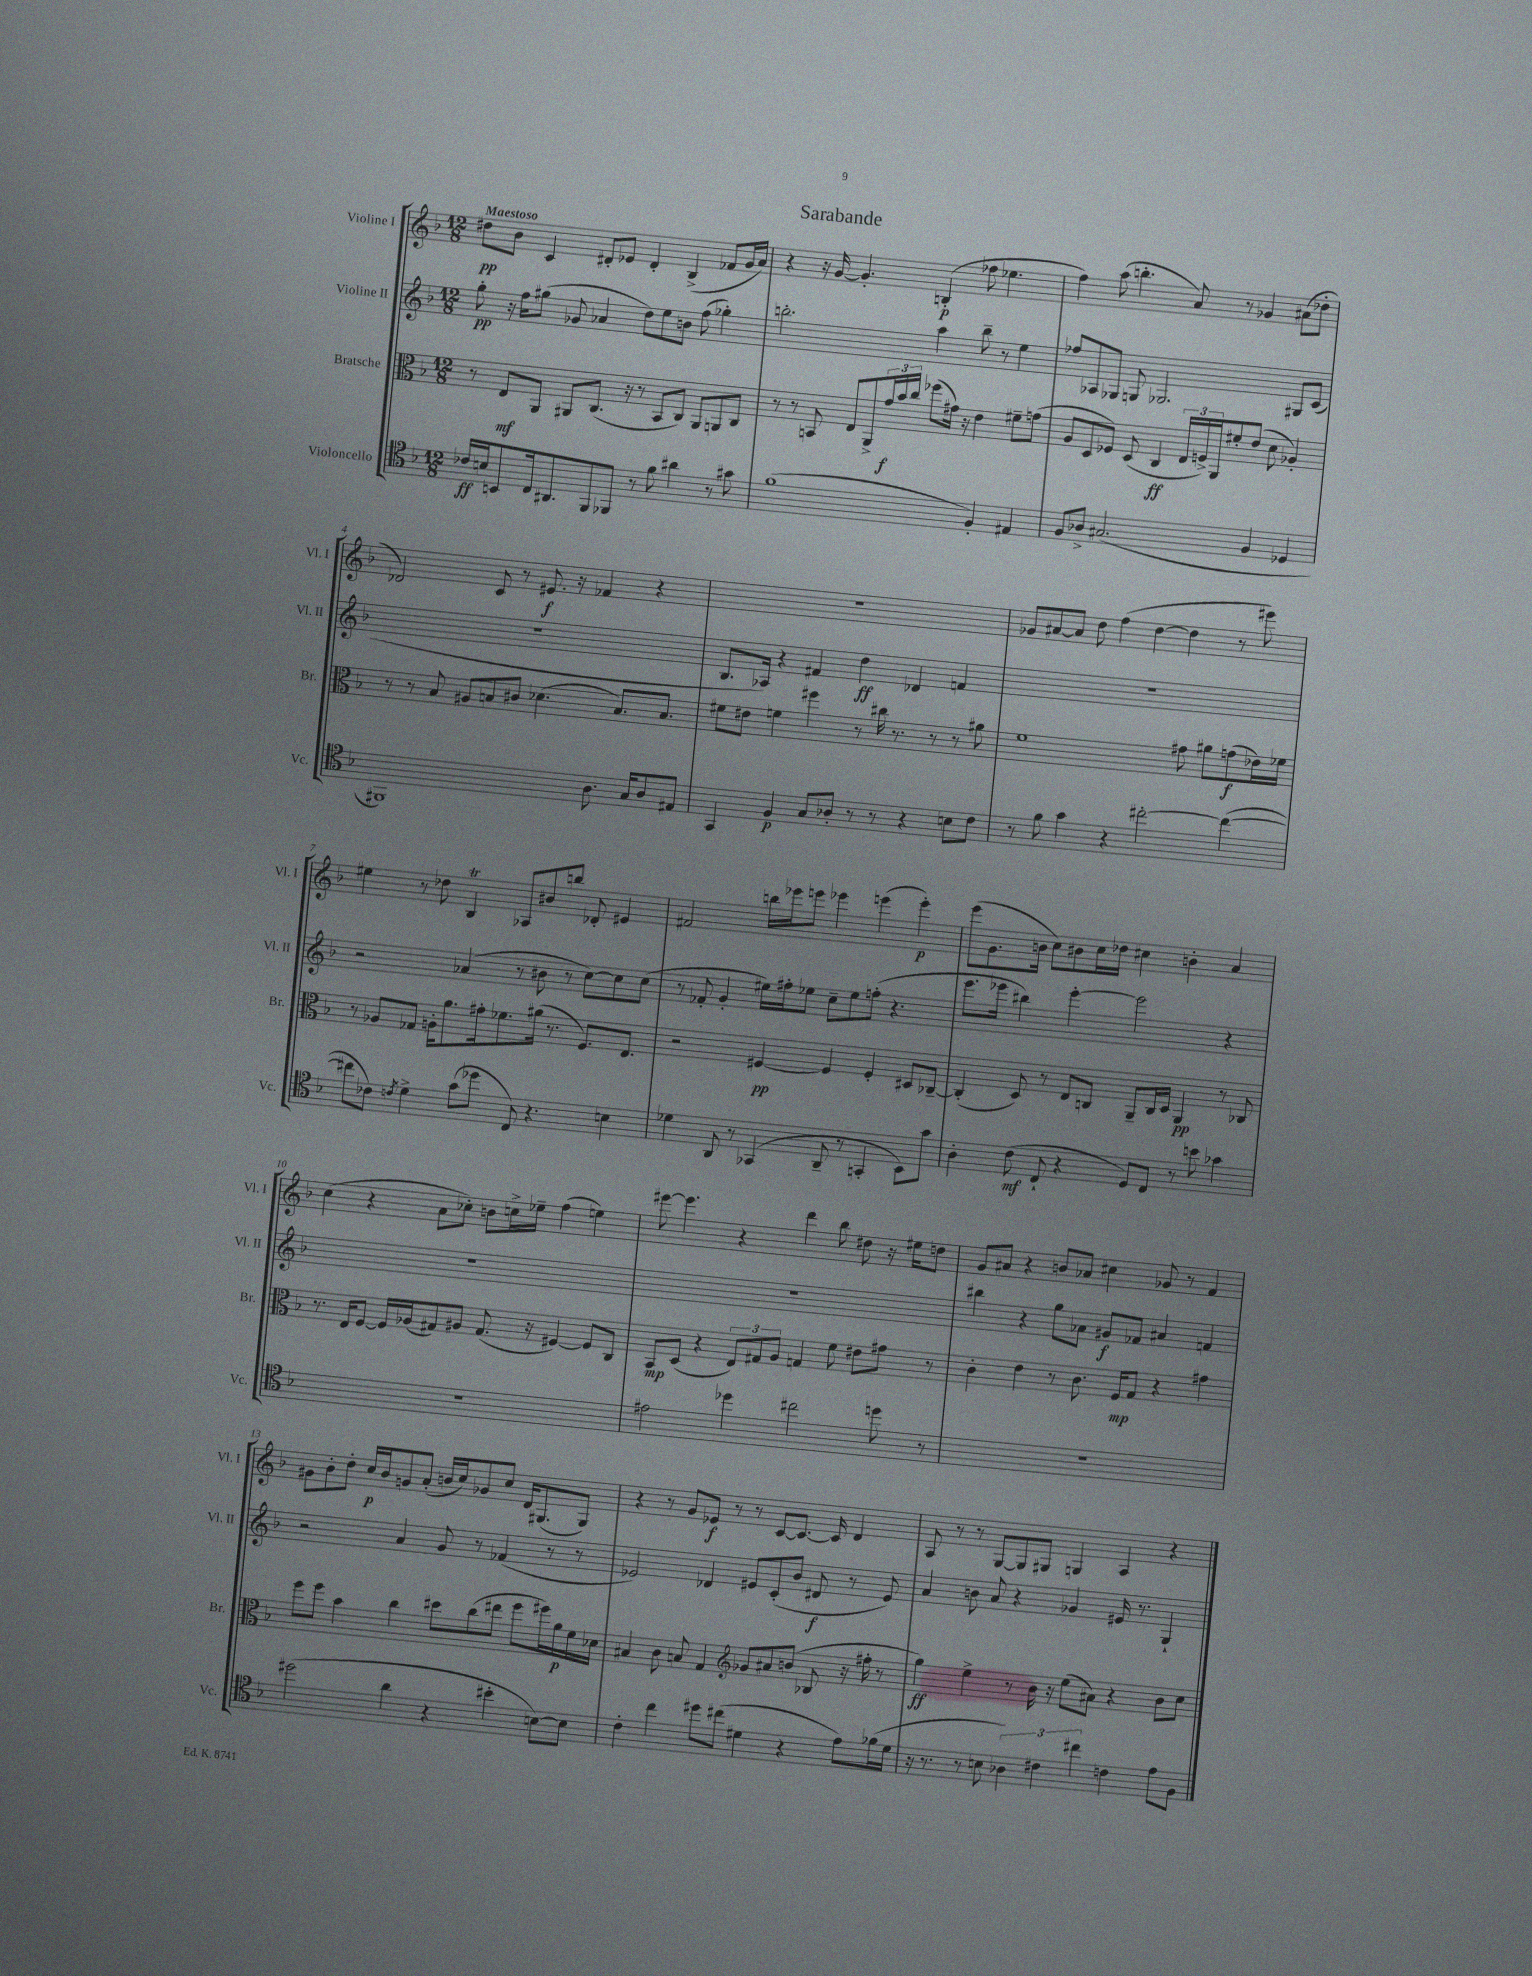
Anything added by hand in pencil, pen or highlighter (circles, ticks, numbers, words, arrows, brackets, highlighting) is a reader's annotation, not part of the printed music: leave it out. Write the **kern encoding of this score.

**kern	**dynam	**kern	**dynam	**kern	**dynam	**kern	**dynam
*part4	*part4	*part3	*part3	*part2	*part2	*part1	*part1
*staff4	*staff4	*staff3	*staff3	*staff2	*staff2	*staff1	*staff1
*I"Violoncello	*	*I"Bratsche	*	*I"Violine II	*	*I"Violine I	*
*I'Vc.	*	*I'Br.	*	*I'Vl. II	*	*I'Vl. I	*
*clefC4	*	*clefC3	*	*clefG2	*	*clefG2	*
*k[b-]	*	*k[b-]	*	*k[b-]	*	*k[b-]	*
*M12/8	*	*M12/8	*	*M12/8	*	*M12/8	*
=1	=1	=1	=1	=1	=1	=1	=1
!	!	!	!	!	!	!LO:TX:a:B:t=Maestoso	!
16c-X/LL	ff	8r	.	8gg'\	pp	8dd#X\L	pp
16Bn/J	.	.	.	.	.	.	.
8BBn/	.	8E/L	mf	16r	.	8b-\J	.
.	.	.	.	16ff\KL	.	.	.
16C/k	.	8AA/J	.	(8gg#X\J	.	4c/	.
8.AA#X/	.	.	.	.	.	.	.
.	.	8AA#X/L	.	8g-X/	.	.	.
8FF/	.	(8.C/J	.	4a-X/	.	8d#X'/L	.
8FF-X/J	.	.	.	.	.	8e-X/J	.
.	.	16r	.	.	.	.	.
8r	.	8r	.	8dd\L)	.	4d#'/	.
8f\	.	8BB-/L	.	8ee\	.	.	.
4a#X\	.	8C/J)	.	8bn\J	.	(4B-^/	.
.	.	8AA#/L	.	(8ff\	.	.	.
8r	.	8AAn/	.	4gg-X'\)	.	8f-X/L	.
8g#X\	.	8C/J	.	.	.	16g/L	.
.	.	.	.	.	.	16a/JJ)	.
=2	=2	=2	=2	=2	=2	=2	=2
(1f	.	8r	.	2.bbn'\	.	4r	.
.	.	8r	.	.	.	.	.
.	.	8BBn/	.	.	.	16r	.
.	.	.	.	.	.	[16g/	.
.	.	8E/L	.	.	.	4.g'/]	.
.	.	8AA^/	.	.	.	.	.
.	.	24g/L	f	.	.	.	.
.	.	24b-/	.	.	.	.	.
.	.	24cc/JJ	.	.	.	.	.
.	.	(8ff-X\L	.	4aa\	.	(4Bn'/	p
.	.	16g#X\Jk)	.	.	.	.	.
.	.	16r	.	.	.	.	.
4F'/)	.	4e\	.	8bb~\	.	8ff-X\	.
.	.	.	.	8r	.	4.ee-X\	.
4E#X/	.	8f#X~\L	.	4ee\	.	.	.
.	.	(8gn\J	.	.	.	.	.
=3	=3	=3	=3	=3	=3	=3	=3
8F/L	.	8A/L	.	8ff-X/L	.	4ff\)	.
8A-X^/J	.	8D/	.	8A-X/	.	.	.
(2.G#X/	.	8F-X/J)	.	8G-X/J	.	(8aa\	.
.	.	(8D/	.	8Gn/	.	4.bbn'\	.
.	.	4C/	ff	2.G-X/	.	.	.
.	.	24E/LL	.	.	.	8a/)	.
.	.	24Fn^/)	.	.	.	.	.
.	.	24AA/J	.	.	.	.	.
.	.	8f#X'/	.	.	.	8r	.
4F/	.	(8e/J	.	.	.	4g-X/	.
.	.	8d\	.	.	.	.	.
4D-X/	.	4A-X'/)	.	8G#X/L	.	(8a#X\L	.
.	.	.	.	(8c/J	.	8dd-X'\J	.
!!LO:LB:g=z
=4	=4	=4	=4	=4	=4	=4	=4
1FF#X)	.	8r	.	1.r	.	2d-X/)	.
.	.	8r	.	.	.	.	.
.	.	8B-/	.	.	.	.	.
.	.	8A#X/L	.	.	.	.	.
.	.	8Bn/	.	.	.	8c/	.
.	.	8c#X/J	.	.	.	8r	.
.	.	(4.d-X\	.	.	.	8.e#X/	f
.	.	.	.	.	.	16r	.
8.A\	.	.	.	.	.	4f-X/	.
.	.	8.B/L)	.	.	.	.	.
16G/KL	.	.	.	.	.	.	.
8A/	.	.	.	.	.	4r	.
.	.	8.B/J	.	.	.	.	.
8E#X/J	.	.	.	.	.	.	.
=5	=5	=5	=5	=5	=5	=5	=5
4GG/	.	8f#X\L	.	8.B-/L	.	1.r	.
.	.	8e#X\J	.	.	.	.	.
.	.	.	.	16A-X/Jk)	.	.	.
4F/	p	4fn\	.	4r	.	.	.
8G/L	.	4ff#X\	.	4f#X/	.	.	.
8A-X'/J	.	.	.	.	.	.	.
8r	.	8r	.	4dd\	ff	.	.
8r	.	16cc#X\	.	.	.	.	.
.	.	8.r	.	.	.	.	.
4r	.	.	.	4d-X/	.	.	.
.	.	8r	.	.	.	.	.
8Bn\L	.	8r	.	4fn/	.	.	.
8c\J	.	8a#X\	.	.	.	.	.
=6	=6	=6	=6	=6	=6	=6	=6
8r	.	1f	.	1.r	.	8g-X/L	.
8f\	.	.	.	.	.	[8a#X/	.
4g\	.	.	.	.	.	8a#/J]	.
.	.	.	.	.	.	8dd\	.
4r	.	.	.	.	.	(4ff\	.
[2cc#X'\	.	.	.	.	.	[4dd\	.
.	.	8g#X\	.	.	.	4dd\]	.
.	.	8a#X\L	.	.	.	.	.
(4cc#\_	.	(8gn\	f	.	.	8r	.
.	.	16e-X\L)	.	.	.	8eee#X\)	.
.	.	16f-X\JJ	.	.	.	.	.
!!LO:LB:g=z
=7	=7	=7	=7	=7	=7	=7	=7
8cc#X\L]	.	8r	.	2r	.	4ee#X\	.
8c-X\J)	.	8A-X/L	.	.	.	.	.
8qcn/	.	.	.	.	.	.	.
4d^\	.	8G-X/J	.	.	.	8r	.
.	.	16An'\KL	.	.	.	8dd-X\	.
.	.	8.a\	.	.	.	.	.
(8g\L	.	.	.	(4a-X/	.	4B-T/	.
8dd-X\J	.	16g#X'\k	.	.	.	.	.
.	.	8.f-X\	.	.	.	.	.
8C/)	.	.	.	8r	.	8A-X/L	.
4.r	.	(16a#X\Jk	.	8b#X\	.	8b#X/	.
.	.	8.r	.	.	.	.	.
.	.	.	.	8r	.	8bbn/J	.
.	.	8.F/L)	.	[8cc\L)	.	8d-X'/	.
4Bn\	.	.	.	8cc\]	.	4e#X/	.
.	.	8.E/J	.	.	.	.	.
.	.	.	.	(8cc\J	.	.	.
=8	=8	=8	=8	=8	=8	=8	=8
4d-X\	.	2r	.	8r	.	2f#X/	.
.	.	.	.	8f-X'/	.	.	.
8AA/	.	.	.	4g'/	.	.	.
8r	.	.	.	.	.	.	.
(4GG-X/	.	[4F#X/	pp	16ee#X\LL)	.	16bbn\LL	.
.	.	.	.	16ff#X'\J	.	16eee-X\J	.
.	.	.	.	8ee-X\J	.	8eeen\J	.
8AA~/	.	4F#/]	.	8cc~\L	.	4eee-X\	.
8r	.	.	.	8ee-\	.	.	.
4GGn'/	.	4F#'/	.	(8ffn'\J	.	(4eeen\	.
.	.	.	.	4.r	.	.	.
8BB-\L)	.	8D#X/L	.	.	.	4eee'\)	p
8g\J	.	[8C-X~/J	.	.	.	.	.
=9	=9	=9	=9	=9	=9	=9	=9
4A'\	.	(4C-'/]	.	8.eee\L	.	(8eee\L	.
.	.	.	.	.	.	8.g\	.
.	.	.	.	16eee-X\Jk	.	.	.
(8c\	mf	8D/)	.	4bb#X\)	.	.	.
.	.	.	.	.	.	16bn\Jk	.
8C`/	.	8r	.	.	.	8cc\L)	.
4r	.	8E/L	.	[4eee-'\	.	8b#X\	.
.	.	8Cn/J	.	.	.	16cc\L	.
.	.	.	.	.	.	16dd-X\JJ	.
8D/L)	.	8AA~/L	.	2eee-\]	.	4cc#X\	.
8C/J	.	16C/L	.	.	.	.	.
.	.	16D/JJ	.	.	.	.	.
8r	.	4AA/	pp	.	.	4bn'\	.
8bn\	.	.	.	.	.	.	.
4g-X\	.	8r	.	4r	.	4a/	.
.	.	8C-X/	.	.	.	.	.
!!LO:LB:g=z
=10	=10	=10	=10	=10	=10	=10	=10
1.r	.	8.r	.	1.r	.	(4cc\	.
.	.	16E/KL	.	.	.	.	.
.	.	[8F/J	.	.	.	4r	.
.	.	16F/LL]	.	.	.	.	.
.	.	(16A-X/J	.	.	.	.	.
.	.	8G#X/)	.	.	.	8a\L	.
.	.	8A#X/J	.	.	.	8cc-X'\J)	.
.	.	(8.G#/	.	.	.	8bn\L	.
.	.	.	.	.	.	16ccn^\L	.
.	.	16r	.	.	.	16ee-X~\JJ	.
.	.	[4F#X/)	.	.	.	(4ff\	.
.	.	8F#/L]	.	.	.	4een\)	.
.	.	8C/J	.	.	.	.	.
=11	=11	=11	=11	=11	=11	=11	=11
2e#X\	.	8BB-/L	mp	1.r	.	[8eee#X\	.
.	.	(8D/J	.	.	.	4.eee#\]	.
.	.	4r	.	.	.	.	.
4dd-X\	.	12E/L)	.	.	.	4r	.
.	.	12G#X/	.	.	.	.	.
.	.	12A/J	.	.	.	.	.
2cc#X\	.	4Gn/	.	.	.	4ddd\	.
.	.	8f\	.	.	.	8bb-\	.
.	.	8e#X\L	.	.	.	8dd#X\	.
8ddn\	.	8g#X\J	.	.	.	16r	.
.	.	.	.	.	.	16ee#X\KL	.
8r	.	8r	.	.	.	8ddn\J	.
=12	=12	=12	=12	=12	=12	=12	=12
1.r	.	4c'\	.	4bb#X\	.	8g/L	.
.	.	.	.	.	.	8a#X/J	.
.	.	4e\	.	4r	.	4r	.
.	.	8r	.	8gg\L	.	8bn/L	.
.	.	8.c\	.	8a-X\J	.	8a-X/J	.
.	.	.	.	8g#X/L	f	4cc#X\	.
.	.	16F/KL	mp	.	.	.	.
.	.	8G/J	.	8f-X/J	.	.	.
.	.	4r	.	4a#X/	.	8g-X/	.
.	.	.	.	.	.	8r	.
.	.	4g#X\	.	4fn/	.	4f/	.
!!LO:LB:g=z
=13	=13	=13	=13	=13	=13	=13	=13
(2dd#X\	.	8ff\L	.	2r	.	8g#X\L	.
.	.	8ff\J	.	.	.	8b-'\	.
.	.	4b-\	.	.	.	8dd'\J	.
.	.	.	.	.	.	16cc/LL	p
.	.	.	.	.	.	16b-/J	.
4a\	.	4cc\	.	4a/	.	8gn/	.
.	.	.	.	.	.	(8a'/J	.
4r	.	8dd#X\L	.	8g/	.	16bn/LL	.
.	.	.	.	.	.	16cc/J)	.
.	.	(8cc\	.	8r	.	8g-X/	.
4b#X'\	.	8ee#X\J	.	(4f-X/	.	8cc/J	.
.	.	8ff\L	.	.	.	16d/KL	.
.	.	.	.	.	.	(8.G#X/	.
[8Bn\L)	.	16ff#X\L)	.	8r	.	.	.
.	.	16a\	p	.	.	.	.
8B\J]	.	16f\	.	8r	.	8G#/J)	.
.	.	16d-X\JJ	.	.	.	.	.
=14	=14	=14	=14	=14	=14	=14	=14
4c'\	.	4B#X/	.	2e-X/)	.	4r	.
4cc\	.	8c\	.	.	.	8r	.
.	.	8Bn/	.	.	.	8g/L	.
8dd#X\L	.	4G/	.	4d-X/	.	8e-X/J	f
(8cc#X\J	.	.	.	.	.	8r	.
*	*	*clefG2	*	*	*	*	*
4d#X\	.	8g-X/L	.	8e#X/L	.	8r	.
.	.	8a#X/	.	(8c'/	.	[8c/L	.
4r	.	(8bn/J	.	8b-/J	.	8.c/J_	.
.	.	8B-X/	.	8d#X/	f	.	.
.	.	.	.	.	.	16c/]	.
8e\L)	.	16r	.	8r	.	4d/	.
.	.	16ff#X'\	.	.	.	.	.
(16f-X\L	.	8r	.	8e#/)	.	.	.
16d#\JJ	.	.	.	.	.	.	.
=15	=15	=15	=15	=15	=15	=15	=15
16r	.	4gg\)	ff	4a/	.	8A/	.
8.r	.	.	.	.	.	.	.
.	.	.	.	.	.	8r	.
8r	.	4ee^\	.	8bn\	.	8r	.
8Bn\	.	.	.	8a/	.	[8G/L	.
6A-X\)	.	8r	.	4r	.	8G/]	.
.	.	16b-\	.	.	.	8G#X/J	.
6c#X\	.	.	.	.	.	.	.
.	.	16r	.	.	.	.	.
.	.	(8ee\L	.	4g-X/	.	4Gn/	.
6cc#X\	.	.	.	.	.	.	.
.	.	8a#X\J)	.	.	.	.	.
4cn\	.	4r	.	16e#X/	.	4A/	.
.	.	.	.	8.r	.	.	.
8e\L	.	8b-\L	.	4G`/	.	4r	.
8F\J	.	8cc\J	.	.	.	.	.
==	==	==	==	==	==	==	==
*-	*-	*-	*-	*-	*-	*-	*-
